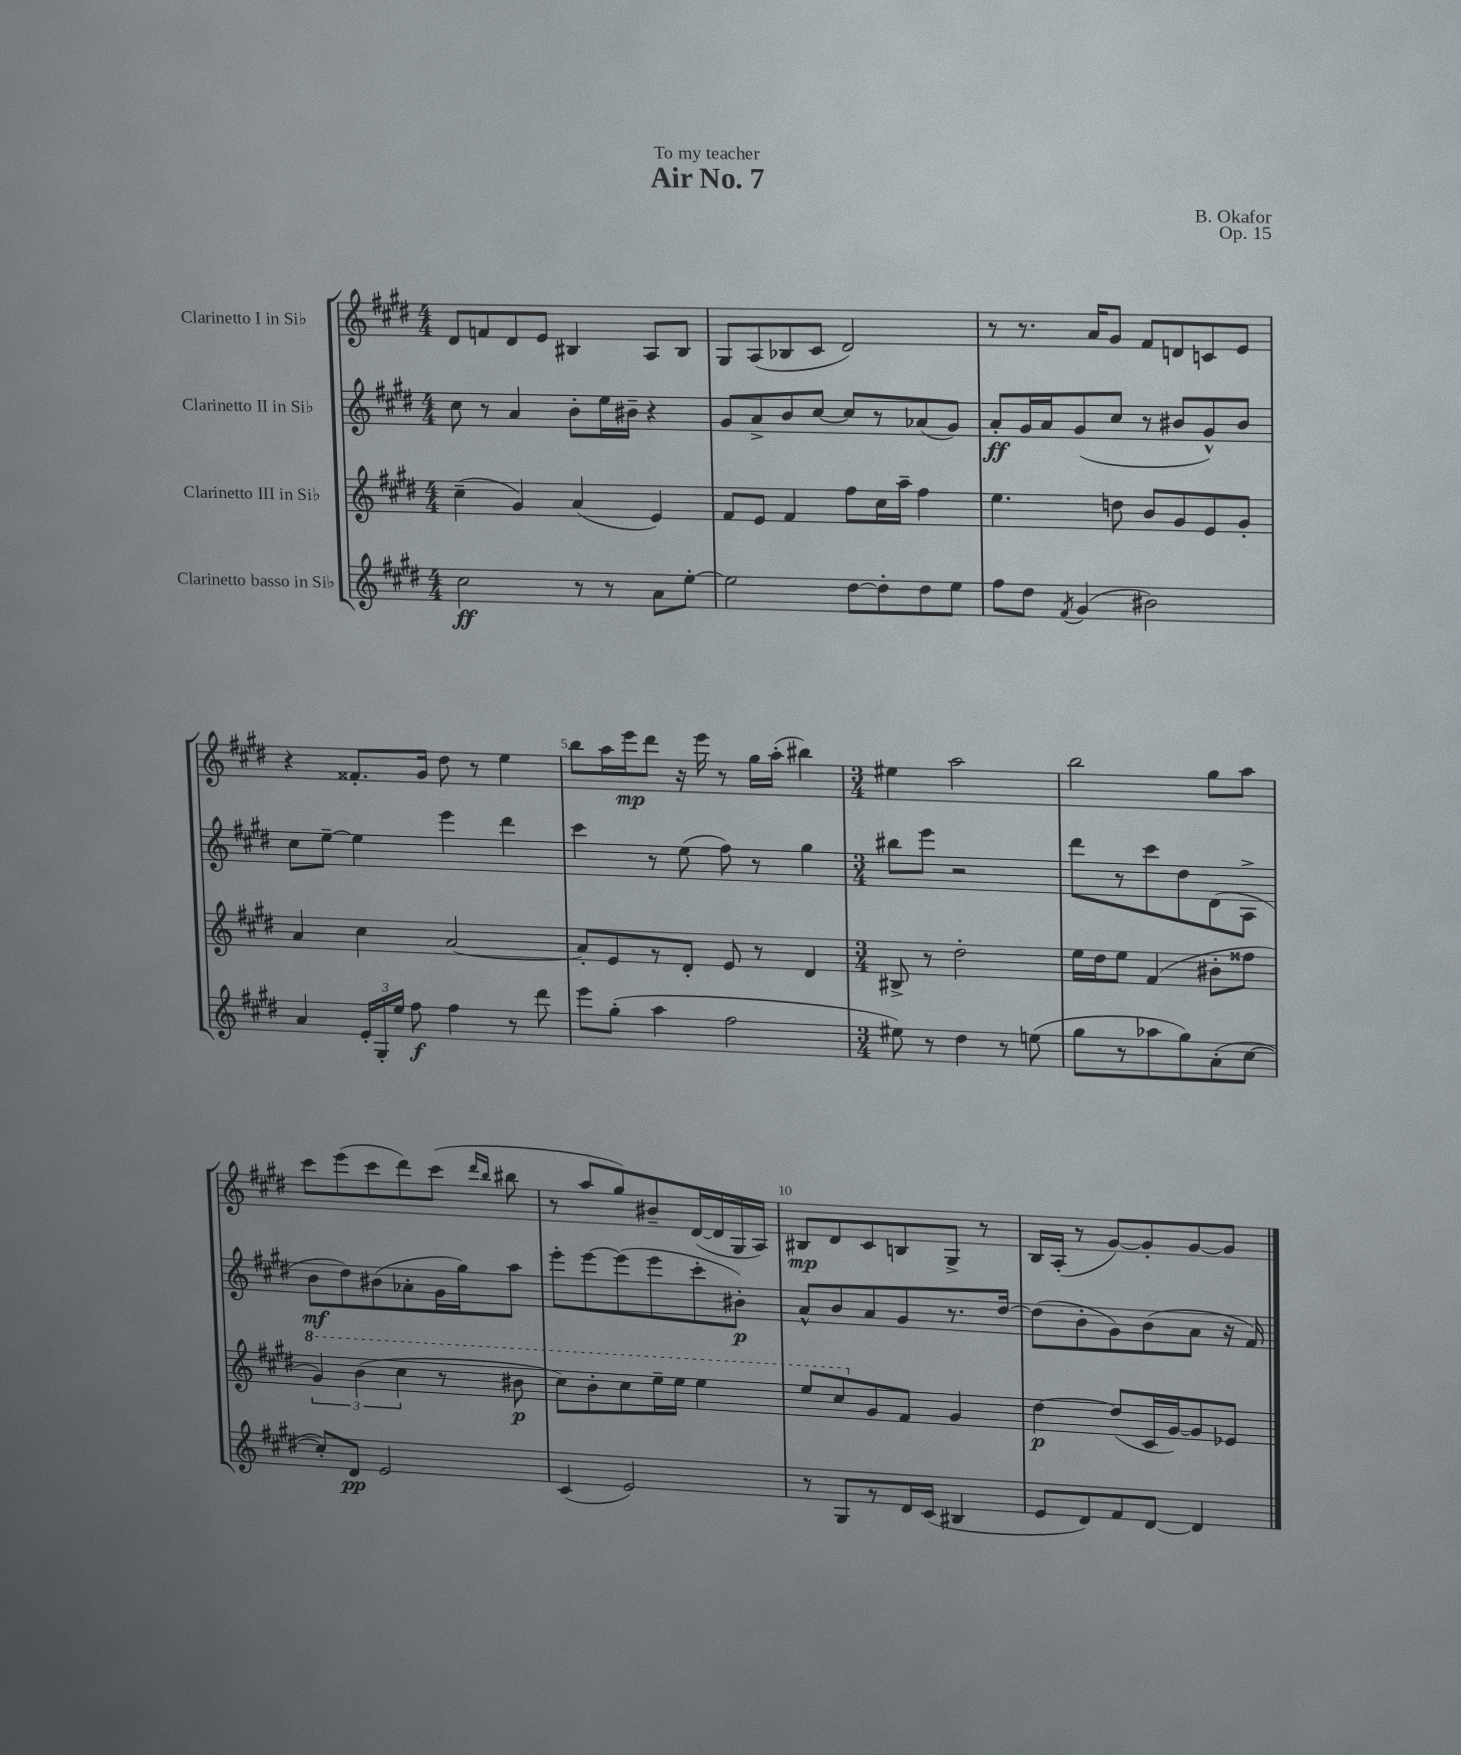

**kern	**kern	**kern	**kern
*staff4	*staff3	*staff2	*staff1
*clefG2	*clefG2	*clefG2	*clefG2
*k[f#c#g#d#]	*k[f#c#g#d#]	*k[f#c#g#d#]	*k[f#c#g#d#]
*M4/4	*M4/4	*M4/4	*M4/4
2cc#	(4cc#~	8cc#	8d#
.	.	8r	8f
.	4g#)	4a	8d#
.	.	.	8e
8r	(4a	8b'	4B#
8r	.	16ee	.
.	.	16b#~	.
8a	4e)	4r	8A
[8ee'	.	.	8B#
=	=	=	=
2ee]	8f#	8g#	8G#
.	8e	8a^	(8A
.	4f#	8b	8B-
.	.	[8cc#	8c#
[8dd#	8ff#	8cc#]	2d#)
8dd#']	16cc#	8r	.
.	16aa~	.	.
8dd#	4ff#	(8a-	.
8ee	.	8g#)	.
=	=	=	=
8ff#	4.ee	8a'	8r
8dd#	.	16g#	8.r
.	.	16a	.
8qf#	.	.	.
(4g#	.	(8g#	.
.	.	.	16a
.	8dd	8cc#	8g#
2b#)	8b	8r	8f#
.	8g#	8b#	8d
.	8e	8g#^^)	8c
.	8g#'	8b#	8e
=	=	=	=
4a	4a	8cc#	4r
.	.	[8ee~	.
24e'	4cc#	4ee]	8.f##'
24G#'	.	.	.
24ee	.	.	.
8ff#	.	.	.
.	.	.	16g#
4ff#	[2a	4eee	8dd#
.	.	.	8r
8r	.	4ddd#	4ee
8ddd#	.	.	.
=	=	=	=
8eee	8a']	4ccc#	8bb
(8gg#'	8e	.	16aa
.	.	.	16eee
4aa	8r	8r	8ddd#
.	8d#'	(8ee	16r
.	.	.	16eee
2ff#	8e	8ff#)	8r
.	8r	8r	16gg#
.	.	.	(16aa'
.	4d#	4gg#	4bb#)
=	=	=	=
*M3/4	*M3/4	*M3/4	*M3/4
8ee#)	8B#^	8bb#	4ee#
8r	8r	8eee	.
4dd#	2dd#'	2r	2aa
8r	.	.	.
(8ee	.	.	.
=	=	=	=
8gg#	16ee	8ddd#	2bb
.	16dd#	.	.
8r	8ee	8r	.
8aa-	(4f#	8ccc#	.
8gg#)	.	8dd#	.
(8a'	8b#'	(8d#	8gg#
[8cc#	8ff##	8A^	8aa
=	=	=	=
8cc#'])	6gg#)	8b	8ccc#
8d#	.	8dd#)	(8eee
.	(6bb	.	.
2e	.	(8b#	8ccc#
.	6ccc#	.	.
.	.	8a-'	8ddd#)
.	8r	16g#	(8ccc#
.	.	16gg#)	.
.	.	.	16qqddd#
.	.	.	16qqbb
.	8bb#	8aa	8bb#
=	=	=	=
(4c#	8ccc#)	8eee'	8r
.	8bb'	[8eee	8aa
2e)	8ccc#	(8eee]	8gg#)
.	16eee~	8eee	8b#~
.	16eee	.	.
.	4eee	8ccc#'	([16d#
.	.	.	16d#]
.	.	8b#')	16G#
.	.	.	16A)
=	=	=	=
8r	8eee	8a^^	8B#
8G#	8ccc#	8b	8d#
8r	8g#	8a	8c#
16d#	8f#	8g#	8B
(16c#	.	.	.
4B#	4g#	8.r	8G#^
.	.	.	8r
.	.	[16dd#	.
=	=	=	=
8e	[4dd#	(8dd#]	16B
.	.	.	(16A'
8d#)	.	8b'	8r
8f#	(8dd#]	8g#)	[8g#)
[8d#	16c#	(8b	8g#']
.	[16g#)	.	.
4d#]	8g#]	8a	[8g#
.	8e-	16r	8g#]
.	.	16f#)	.
==	==	==	==
*-	*-	*-	*-
